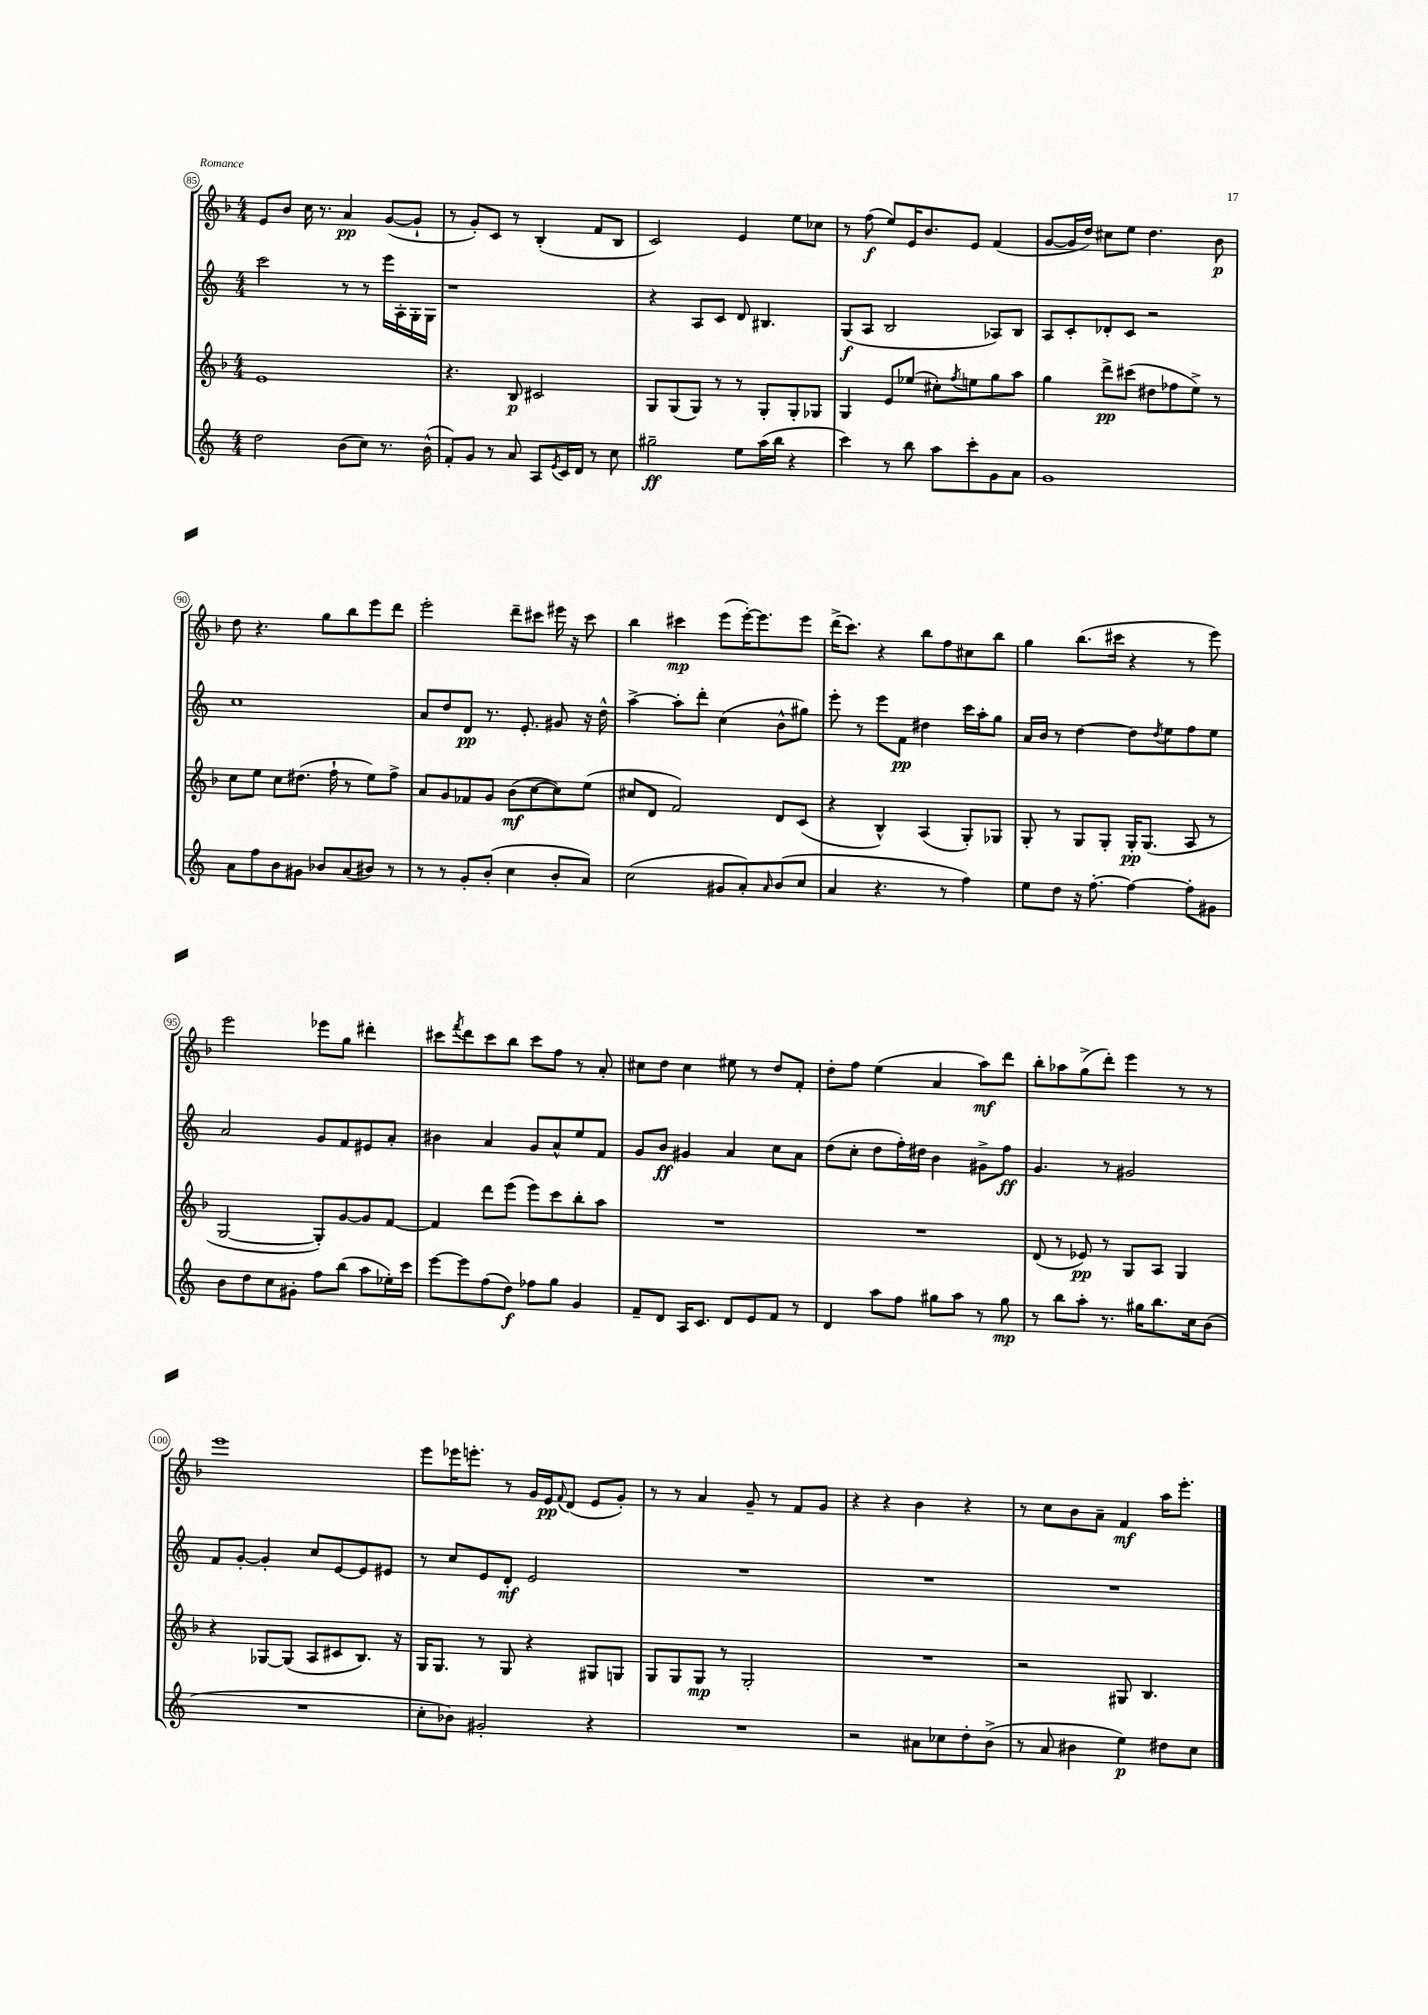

**kern	**dynam	**kern	**dynam	**kern	**dynam	**kern	**dynam
*part4	*part4	*part3	*part3	*part2	*part2	*part1	*part1
*staff4	*staff4	*staff3	*staff3	*staff2	*staff2	*staff1	*staff1
*clefG2	*	*clefG2	*	*clefG2	*	*clefG2	*
*k[]	*	*k[b-]	*	*k[]	*	*k[b-]	*
*M4/4	*	*M4/4	*	*M4/4	*	*M4/4	*
=85	=85	=85	=85	=85	=85	=85	=85
2dd\	.	1e	.	2ccc\	.	8e/L	.
.	.	.	.	.	.	8b-/J	.
.	.	.	.	.	.	16cc\	.
.	.	.	.	.	.	8.r	.
(8b\L	.	.	.	8r	.	4a/	pp
8cc\J)	.	.	.	8r	.	.	.
8.r	.	.	.	16eee\LL	.	([8g/L	.
.	.	.	.	16A'\	.	.	.
.	.	.	.	16G'\	.	8g`/J]	.
(16b^^\	.	.	.	16G\JJ	.	.	.
=86	=86	=86	=86	=86	=86	=86	=86
8f'/L)	.	4.r	.	1r	.	8r	.
8g/J	.	.	.	.	.	8g'/L)	.
8r	.	.	.	.	.	8c/J	.
8a/	.	8B-/	p	.	.	8r	.
8A/L	.	2c#X/	.	.	.	(4B-'/	.
8qe/	.	.	.	.	.	.	.
16c/L	.	.	.	.	.	.	.
16d/JJ	.	.	.	.	.	.	.
8r	.	.	.	.	.	8f/L	.
8cc\	.	.	.	.	.	8B-/J	.
=87	=87	=87	=87	=87	=87	=87	=87
2gg#X~\	ff	8G/L	.	4r	.	2c/)	.
.	.	(8G/	.	.	.	.	.
.	.	8G/J)	.	8A/L	.	.	.
.	.	8r	.	8c/J	.	.	.
8ee\L	.	8r	.	8d/	.	4e/	.
(16aa\L	.	8G'/L	.	4.B#X/	.	.	.
16bb\JJ	.	.	.	.	.	.	.
4r	.	8G'/	.	.	.	8ee\L	.
.	.	8G-X/J	.	.	.	8cc-X\J	.
=88	=88	=88	=88	=88	=88	=88	=88
4ccc\)	.	4G/	.	(8G/L	f	8r	.
.	.	.	.	8A/J	.	(8ff\	f
8r	.	8e/L	.	2B/	.	8ee/L)	.
8bb\	.	(8ee-X/J	.	.	.	16e/K	.
.	.	.	.	.	.	8.b-/	.
8aa\L	.	8cc#X'\L)	.	.	.	.	.
.	.	8qff/	.	.	.	.	.
8ccc'\	.	8een\	.	.	.	8e/J	.
8g\	.	8gg\	.	8A-X/L)	.	(4f/	.
8a\J	.	8aa\J	.	8B/J	.	.	.
=89	=89	=89	=89	=89	=89	=89	=89
1g	.	4gg\	.	8A/L	.	[8g/L	.
.	.	.	.	8c'/	.	16g/L]	.
.	.	.	.	.	.	16dd/JJ)	.
.	.	8ddd^\L	pp	8d-X'/	.	8cc#X\L	.
.	.	(8ccc#X\J	.	8c/J	.	8ee\J	.
.	.	8dd#X\L	.	2r	.	4.dd\	.
.	.	8ff-X\	.	.	.	.	.
.	.	8ee^\J)	.	.	.	.	.
.	.	8r	.	.	.	8b-\	p
!!LO:LB:g=z
=90	=90	=90	=90	=90	=90	=90	=90
8a\L	.	8cc\L	.	1cc	.	8dd\	.
8ff\	.	8ee\J	.	.	.	4.r	.
8b\	.	8cc\L	.	.	.	.	.
8g#X\J	.	(8.dd#X\J	.	.	.	.	.
8b-X/L	.	.	.	.	.	8gg\L	.
.	.	16ff`\	.	.	.	.	.
(8a/	.	8r	.	.	.	8bb-\	.
8b#X/J)	.	8ee\L)	.	.	.	8eee\	.
8r	.	8ff^\J	.	.	.	8ddd\J	.
=91	=91	=91	=91	=91	=91	=91	=91
8r	.	8a/L	.	8a/L	.	2eee'\	.
8r	.	8g/	.	8dd/	.	.	.
8g'/L	.	8f-X/	.	8d/J	pp	.	.
(8b'/J	.	8g/J	.	8.r	.	.	.
4cc\	.	(8b-\L	mf	.	.	8ddd~\L	.
.	.	.	.	8.e'/	.	.	.
.	.	[8cc\	.	.	.	8ccc#X\J	.
8b'/L	.	8cc\])	.	8g#X/	.	16eee#X\	.
.	.	.	.	.	.	16r	.
8a/J)	.	(8ee\J	.	16r	.	8ccc#\	.
.	.	.	.	16dd^^\	.	.	.
=92	=92	=92	=92	=92	=92	=92	=92
(2cc\	.	8cc#X/L	.	[4aa^\	.	4bb-\	.
.	.	8d/J	.	.	.	.	.
.	.	2f/)	.	8aa'\L]	.	4ccc#X\	mp
.	.	.	.	8ddd'\J	.	.	.
8g#X/L	.	.	.	(4cc\	.	(8eee\L	.
8a'/)	.	.	.	.	.	[16eee'\K)	.
.	.	.	.	.	.	8.eee\]	.
16qqa/	.	.	.	.	.	.	.
(8b/	.	8d/L	.	8b^^\L	.	.	.
8cc/J	.	(8c/J	.	8gg#X\J)	.	8eee\J	.
=93	=93	=93	=93	=93	=93	=93	=93
4a/	.	4r	.	8eee'\	.	(16ddd^\KL	.
.	.	.	.	.	.	8.ccc\J)	.
.	.	.	.	8r	.	.	.
4.r	.	4B-^^/)	.	8eee\L	.	4r	.
.	.	.	.	8f\J	pp	.	.
.	.	(4A/	.	4dd#X\	.	8bb-\L	.
8r	.	.	.	.	.	8ff\	.
4ff\)	.	8G'/L)	.	16ccc\LL	.	8cc#X\	.
.	.	.	.	16aa'\J	.	.	.
.	.	8G-X/J	.	8gg\J	.	8bb-\J	.
=94	=94	=94	=94	=94	=94	=94	=94
8ee\L	.	8G'/	.	16a/LL	.	4gg\	.
.	.	.	.	16b/JJ	.	.	.
8dd\J	.	8r	.	8r	.	.	.
16r	.	8G/L	.	[4dd\	.	(8.bb-\L	.
[8.ff'\	.	.	.	.	.	.	.
.	.	8G'/J	.	.	.	.	.
.	.	.	.	.	.	16ccc#X\Jk	.
4ff\_	.	16G'/KL	pp	8dd\L]	.	4r	.
.	.	(8.G/J	.	.	.	.	.
.	.	.	.	8qdd/	.	.	.
.	.	.	.	8ee\	.	.	.
8ff'\L]	.	8A/	.	8ff\	.	8r	.
8g#X\J	.	8r	.	8ee\J	.	8eee\)	.
!!LO:LB:g=z
=95	=95	=95	=95	=95	=95	=95	=95
8b\L	.	[2G/	.	2a/	.	2eee\	.
8dd\	.	.	.	.	.	.	.
8cc\	.	.	.	.	.	.	.
8g#X'\J	.	.	.	.	.	.	.
8ff\L	.	8G'/L])	.	8g/L	.	8eee-X\L	.
(8bb\J	.	[8g/	.	8f/	.	8gg\J	.
8aa\L	.	8g/]	.	8e#X/	.	4ddd#X'\	.
16ee-X'\L)	.	[8f/J	.	8a'/J	.	.	.
16ccc\JJ	.	.	.	.	.	.	.
=96	=96	=96	=96	=96	=96	=96	=96
[8eee\L	.	4f/]	.	4b#X\	.	8ccc#X\L	.
.	.	.	.	.	.	8qfff/	.
8eee\]	.	.	.	.	.	8ddd\	.
(8ff\	.	8ddd\L	.	4a/	.	8ccc#\	.
8dd\J)	f	(8eee\J	.	.	.	8bb-\J	.
8ff-X\L	.	8eee\L)	.	8g/L	.	8ccc#\L	.
8gg\J	.	8ccc\	.	8a^^/	.	8ff\J	.
4g/	.	8bb-'\	.	8ee/	.	8r	.
.	.	8aa\J	.	8f/J	.	8a'/	.
=97	=97	=97	=97	=97	=97	=97	=97
8f~/L	.	1r	.	8g/L	.	8cc#X\L	.
8d/J	.	.	.	8b/J	ff	8dd\J	.
16A/KL	.	.	.	4g#X/	.	4cc#\	.
8.c/J	.	.	.	.	.	.	.
8d/L	.	.	.	4a/	.	8ee#X\	.
8e/	.	.	.	.	.	8r	.
8f/J	.	.	.	8cc\L	.	8dd/L	.
8r	.	.	.	8a\J	.	8f'/J	.
=98	=98	=98	=98	=98	=98	=98	=98
4d/	.	1r	.	(8dd\L	.	8dd'\L	.
.	.	.	.	8cc'\J	.	8ff\J	.
8aa\L	.	.	.	8dd\L	.	(4ee\	.
8ff\J	.	.	.	16ff'\L)	.	.	.
.	.	.	.	16dd#X\JJ	.	.	.
8gg#X\L	.	.	.	4b\	.	4a/	.
8aa\J	.	.	.	.	.	.	.
8r	.	.	.	8g#X^\L	.	8aa\L)	mf
8gg#\	mp	.	.	8ff\J	ff	8ddd\J	.
=99	=99	=99	=99	=99	=99	=99	=99
8r	.	(8d/	.	4.g/	.	8bb-'\L	.
8bb\L	.	8r	.	.	.	8aa-X\	.
8aa'\J	.	8e-X/)	pp	.	.	(8gg^\	.
8.r	.	8r	.	8r	.	8ddd'\J)	.
.	.	8G/L	.	2g#X/	.	4eee\	.
16gg#X\KL	.	.	.	.	.	.	.
8.bb\	.	8A/J	.	.	.	.	.
.	.	4G/	.	.	.	8r	.
16cc\k	.	.	.	.	.	.	.
(8b\J	.	.	.	.	.	8r	.
!!LO:LB:g=z
=100	=100	=100	=100	=100	=100	=100	=100
1r	.	4r	.	8f/L	.	1eee	.
.	.	.	.	[8g'/J	.	.	.
.	.	[8G-X/L	.	4g'/]	.	.	.
.	.	(8G-/J]	.	.	.	.	.
.	.	8A/L	.	8cc/L	.	.	.
.	.	8c#X/	.	[8e/	.	.	.
.	.	8.B-/J)	.	8e/]	.	.	.
.	.	.	.	8e#X/J	.	.	.
.	.	16r	.	.	.	.	.
=101	=101	=101	=101	=101	=101	=101	=101
8cc'\L	.	16G/KL	.	8r	.	8eee\L	.
.	.	8.G/J	.	.	.	.	.
8b-X\J)	.	.	.	8cc/L	.	16eee-X\K	.
.	.	.	.	.	.	8.eeen'\J	.
2g#X'/	.	8r	.	8e/	.	.	.
.	.	8G/	.	8d'/J	mf	8r	.
.	.	4r	.	2e/	.	16g/LL	.
.	.	.	.	.	.	16e/J	pp
.	.	.	.	.	.	8qqf/	.
.	.	.	.	.	.	(8d/J	.
4r	.	8G#X/L	.	.	.	8e/L	.
.	.	8Gn/J	.	.	.	8g'/J)	.
=102	=102	=102	=102	=102	=102	=102	=102
1r	.	8G/L	.	1r	.	8r	.
.	.	8G/	.	.	.	8r	.
.	.	8G/J	mp	.	.	4a/	.
.	.	8r	.	.	.	.	.
.	.	2G'/	.	.	.	8g~/	.
.	.	.	.	.	.	8r	.
.	.	.	.	.	.	8f/L	.
.	.	.	.	.	.	8g/J	.
=103	=103	=103	=103	=103	=103	=103	=103
2r	.	1r	.	1r	.	4r	.
.	.	.	.	.	.	4r	.
8a#X\L	.	.	.	.	.	4b-\	.
8cc-X\	.	.	.	.	.	.	.
8dd'\	.	.	.	.	.	4r	.
(8b^\J	.	.	.	.	.	.	.
=104	=104	=104	=104	=104	=104	=104	=104
8r	.	2r	.	1r	.	8r	.
8a/	.	.	.	.	.	8cc\L	.
4b#X\	.	.	.	.	.	8b-\	.
.	.	.	.	.	.	8a~\J	.
4ee\)	p	8G#X/	.	.	.	4f/	mf
.	.	4.B-/	.	.	.	.	.
8dd#X\L	.	.	.	.	.	16aa\KL	.
.	.	.	.	.	.	8.eee'\J	.
8cc\J	.	.	.	.	.	.	.
==	==	==	==	==	==	==	==
*-	*-	*-	*-	*-	*-	*-	*-
